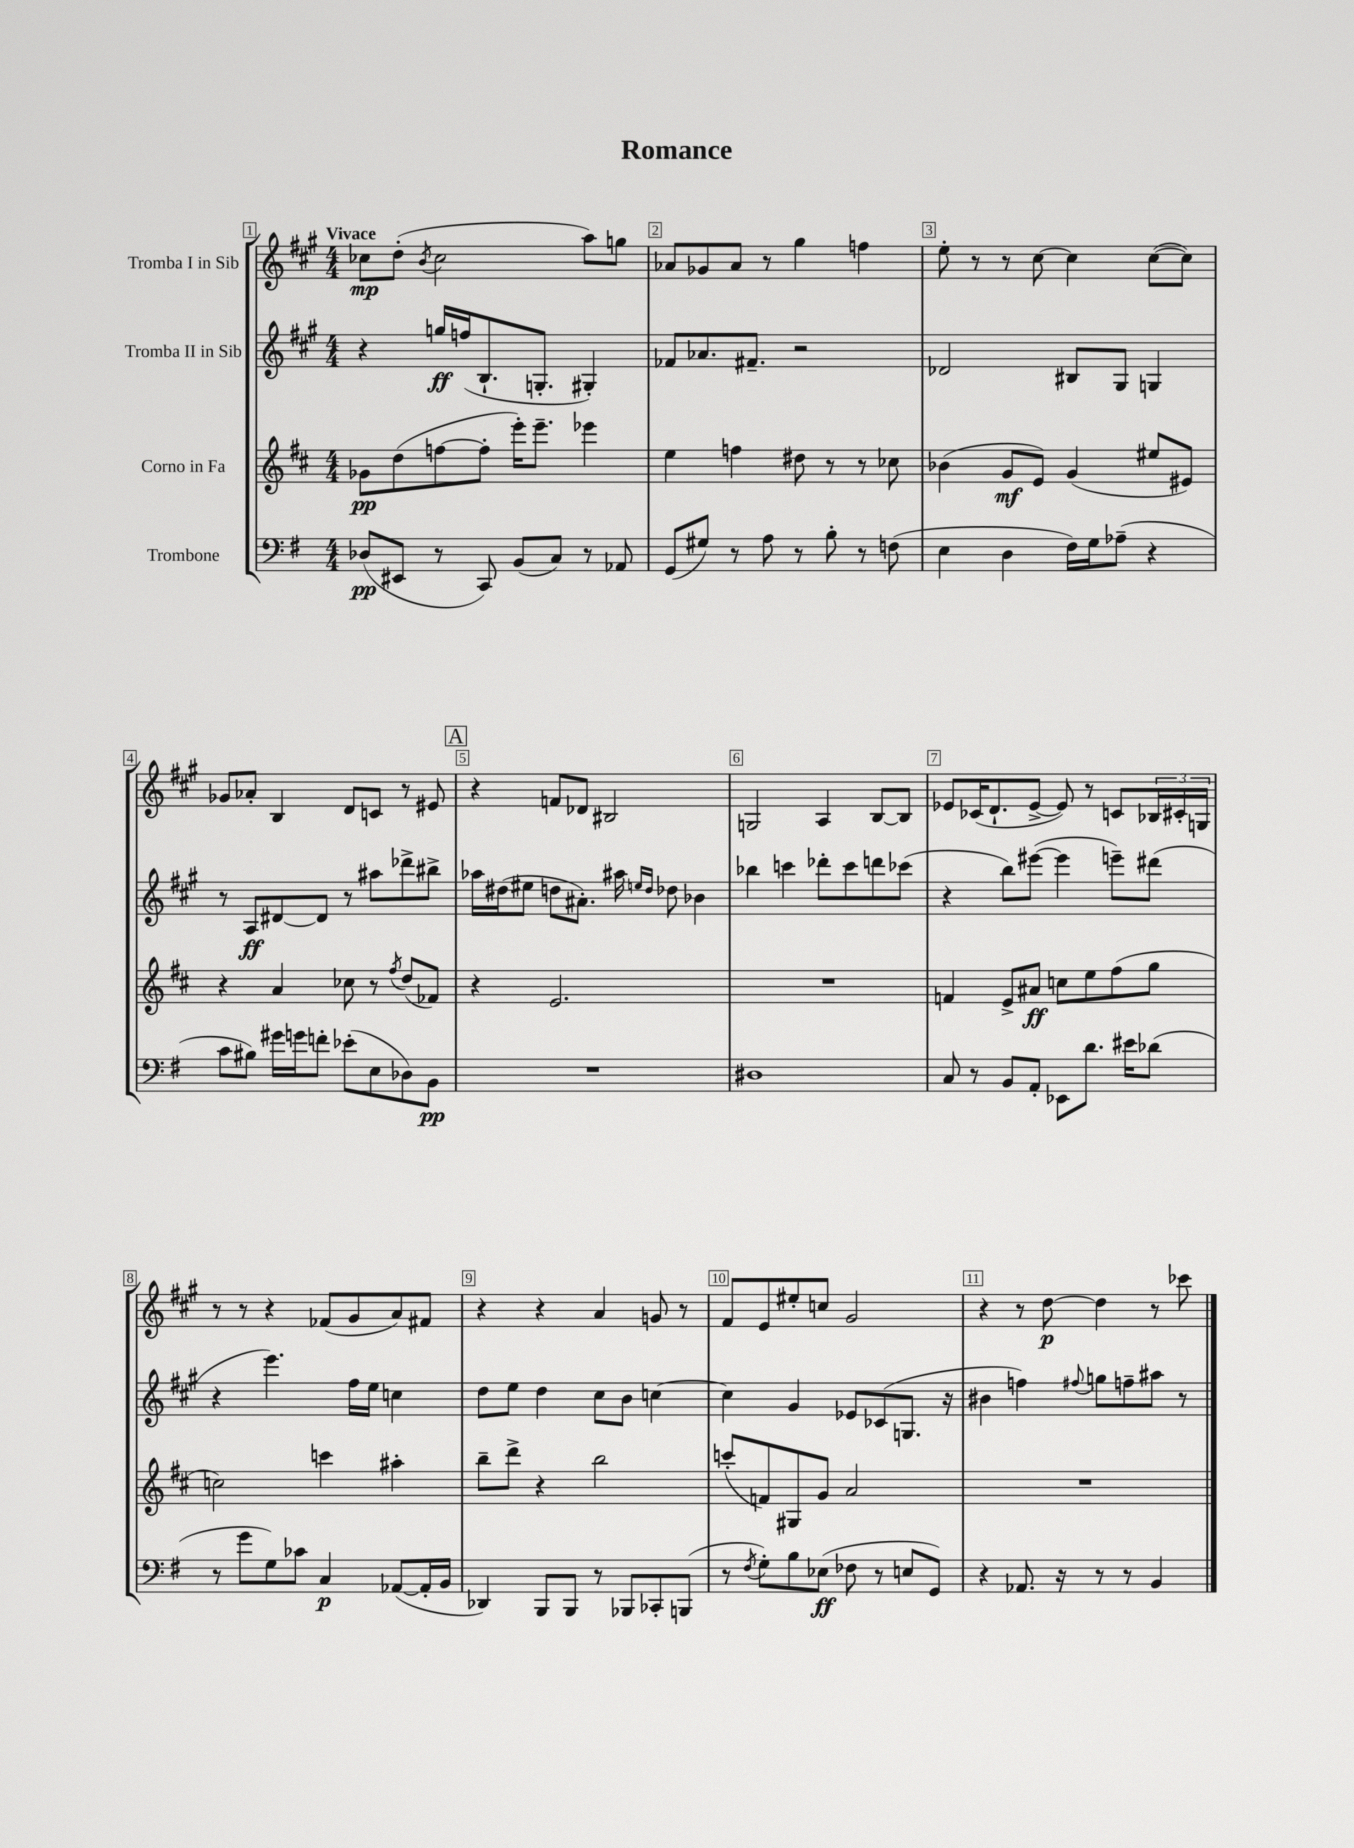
\header { title = "Romance" }
<<
\new StaffGroup <<
\new Staff = "s0" \with { instrumentName = "Tromba I in Sib" } {
    \clef treble \key a \major \numericTimeSignature \time 4/4 \tempo "Vivace"
    ces''8\mp d''8-.( \acciaccatura { b'8 } ces''2 a''8) g''8 |
    aes'8 ges'8 aes'8 r8 gis''4 f''4 |
    e''8-. r8 r8 cis''8~ cis''4 cis''8~( cis''8) |
    ges'8 aes'8-. b4 d'8 c'8 r8 eis'8 |
    \mark \markup { \box "A" } r4 f'8 des'8 bis2 |
    g2 a4 b8~ b8 |
    ees'8 ces'16( d'8.-! ees'8~-> ees'8) r8 c'8 \tuplet 3/2 { bes16 cis'16-. g16 } |
    r8 r8 r4 fes'8( gis'8 a'8) fis'8 |
    r4 r4 a'4 g'8 r8 |
    fis'8 e'8 eis''8-. c''8 gis'2 |
    r4 r8 d''8~\p d''4 r8 ces'''8 \bar "|." |
}
\new Staff = "s1" \with { instrumentName = "Tromba II in Sib" } {
    \clef treble \key a \major \numericTimeSignature \time 4/4
    r4 g''16\ff f''16( b8.-! g8.-. gis4-.) |
    fes'8 aes'8. fis'8.-- r2 |
    des'2 bis8 gis8 g4 |
    r8 a8\ff dis'8~ dis'8 r8 ais''8 des'''8-> bis''8-> |
    \mark \markup { \box "A" } aes''16 dis''16( eis''8 d''8 ais'8.-.) ais''16 \grace { e''16 d''16 } des''8 bes'4 |
    bes''4 c'''4 des'''8-. c'''8 d'''8 ces'''8( |
    r4 b''8) eis'''8~( eis'''4 e'''8--) dis'''8( |
    r4 e'''4.) fis''16 e''16 c''4 |
    d''8 e''8 d''4 cis''8 b'8 c''4~ |
    c''4 gis'4 ees'8 ces'8( g8. r16 |
    bis'4 f''4) \appoggiatura { fis''8 } g''8 f''8-- ais''8 r8 \bar "|." |
}
\new Staff = "s2" \with { instrumentName = "Corno in Fa" } {
    \clef treble \key d \major \numericTimeSignature \time 4/4
    ges'8\pp d''8( f''8~ f''8-. e'''16-.) e'''8.-- ees'''4 |
    e''4 f''4 dis''8 r8 r8 ces''8 |
    bes'4( g'8\mf e'8) g'4( eis''8 eis'8) |
    r4 a'4 ces''8 r8 \acciaccatura { fis''8 } d''8( fes'8) |
    \mark \markup { \box "A" } r4 e'2. |
    R1 |
    f'4 e'8-> ais'8\ff c''8 e''8 fis''8( g''8 |
    c''2) c'''4 ais''4-. |
    b''8-- d'''8-> r4 b''2 |
    c'''8-.( f'8) gis8 g'8 a'2 |
    R1 \bar "|." |
}
\new Staff = "s3" \with { instrumentName = "Trombone" } {
    \clef bass \key g \major \numericTimeSignature \time 4/4
    des8\pp( eis,8 r8 c,8) b,8( c8) r8 aes,8 |
    g,8( gis8) r8 a8 r8 b8-. r8 f8( |
    e4 d4 fis16) g16 aes8--( r4 |
    c'8 bis8) gis'16 g'16 f'8-. ees'8-.( e8 des8) b,8\pp |
    \mark \markup { \box "A" } R1 |
    dis1 |
    c8 r8 b,8 a,8-. ees,8 d'8. eis'16 des'8( |
    r8 g'8 g8) ces'8 c4\p aes,8~( aes,16-. b,16 |
    des,4) b,,8 b,,8 r8 bes,,8 ces,8-. b,,8( |
    r8 \acciaccatura { fis8 } g8-.) b8 ees8\ff( fes8 r8 e8 g,8) |
    r4 aes,8. r16 r8 r8 b,4 \bar "|." |
}
>>
>>
\layout { \context { \Score \override BarNumber.break-visibility = ##(#f #t #t) barNumberVisibility = #all-bar-numbers-visible \override BarNumber.stencil = #(make-stencil-boxer 0.1 0.3 ly:text-interface::print) } }
